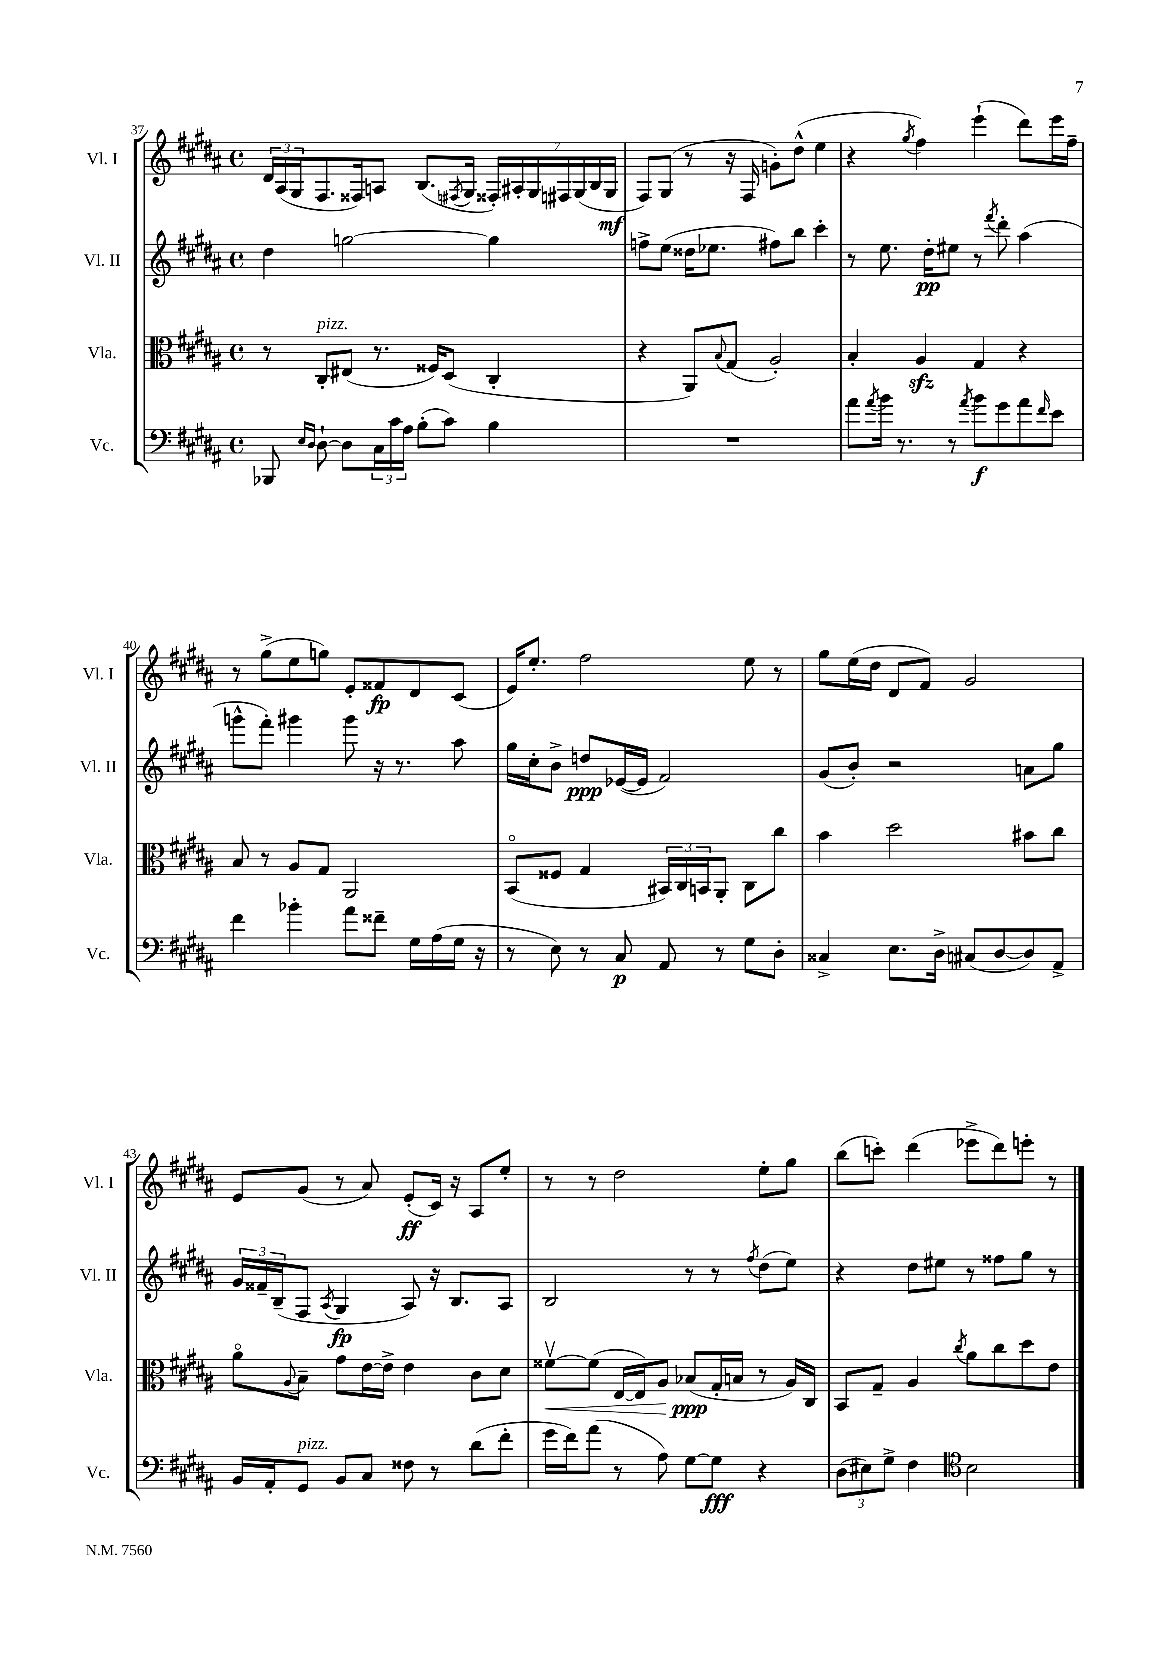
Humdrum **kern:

**kern	**kern	**kern	**kern
*staff4	*staff3	*staff2	*staff1
*clefF4	*clefC3	*clefG2	*clefG2
*k[f#c#g#d#a#]	*k[f#c#g#d#a#]	*k[f#c#g#d#a#]	*k[f#c#g#d#a#]
*M4/4	*M4/4	*M4/4	*M4/4
*met(c)	*met(c)	*met(c)	*met(c)
8BBB-	8r	4dd#	24d#
.	.	.	(24A#
.	.	.	24G#
16qqE	.	.	.
16qqD#	.	.	.
[8D#`	8C#'	.	8.F#
8D#]	(8E#	[2gg	.
.	.	.	16F##)
24C#	8.r	.	8A
24c#	.	.	.
24A#	.	.	.
(8B'	.	.	(8.B
.	16F##)	.	.
8c#)	(8D#	.	.
.	.	.	8qF#
.	.	.	16G#
4B	4C#'	4gg]	28F##')
.	.	.	28A#'
.	.	.	28G#
.	.	.	28F#
.	.	.	(28G#
.	.	.	28B
.	.	.	28G#
=	=	=	=
1r	4r	8ff^	8F#)
.	.	(8ee	(8G#
.	8AA#)	16dd##	8r
.	.	8.ee-	.
.	8qqB	.	.
.	(8G#	.	16r
.	.	.	16F#
.	2A#')	8ff#)	8g')
.	.	8bb	(8dd#^^
.	.	4ccc#'	4ee
=	=	=	=
8a#	4B'	8r	4r
8qa#	.	.	.
16b	.	8.ee	.
8.r	.	.	.
.	.	.	8qgg#
.	4A#	.	4ff#)
.	.	16dd#'	.
8r	.	8ee#	.
8qa#	.	.	.
8b	4G#	8r	(4eee`
.	.	8qfff#	.
8g#	.	8ddd#'	.
8a#	4r	(4aa#	8ddd#)
16qqf#	.	.	.
8e	.	.	16eee
.	.	.	16ff#~
=	=	=	=
4f#	8B	8ggg^^	8r
.	8r	8fff#')	(8gg#^
4b-'	8A#	4ggg#	8ee
.	8G#	.	8gg)
8a#	2AA#	8ggg#	8e'
8f##~	.	16r	8f##
.	.	8.r	.
16G#	.	.	8d#
(16A#	.	.	.
16G#	.	8aa#	(8c#
16r	.	.	.
=	=	=	=
8r	(8BBo	16gg#	16e)
.	.	16cc#'	8.ee'
8E)	8F##	8b^	.
8r	4G#	8dd	2ff#
8C#	.	([16e-	.
.	.	16e-]	.
8AA#	24BB#)	2f#)	.
.	24C#	.	.
.	24BB	.	.
8r	8AA#'	.	.
8G#	8C#	.	8ee
8D#'	8cc#	.	8r
=	=	=	=
4C##^	4b	(8g#	8gg#
.	.	8b')	(16ee
.	.	.	16dd#
8.E	2dd#	2r	8d#
.	.	.	8f#)
16D#^	.	.	.
(8C#	.	.	2g#
[8D#	.	.	.
8D#])	8b#	8a	.
8AA#^	8cc#	8gg#	.
=	=	=	=
16BB	8a#o	24g#	8e
.	.	24f##~	.
16AA#'	.	.	.
.	.	(24B~	.
.	8qqA#	.	.
8GG#	8B~	8F#	(8g#
.	.	8qA#	.
8BB	8g#	4G#	8r
8C#	[16e	.	8a#)
.	16e^]	.	.
8F##	4e	8A#)	(8e'
8r	.	16r	16c#)
.	.	8.B	16r
(8d#	8c#	.	8A#
8f#'	8d#	8A#	8ee'
=	=	=	=
16g#	[8f##v	2B	8r
16f#)	.	.	.
(8a#	(8f##]	.	8r
8r	[16E	.	2dd#
.	16E])	.	.
8A#)	8A#	.	.
[8G#	(8B-	8r	.
8G#]	16G#'	8r	.
.	16B	.	.
.	.	8qff#	.
4r	8r	(8dd#	8ee'
.	16A#)	8ee)	8gg#
.	16C#	.	.
=	=	=	=
(12D#	8BB	4r	(8bb
12E#)	.	.	.
.	8G#~	.	8ccc')
12G#^	.	.	.
4F#	4A#	8dd#	(4ddd#
.	.	8ee#	.
*clefC4	*	*	*
.	8qcc#	.	.
2B	8a#	8r	8eee-^
.	8cc#	8ff##	8ddd#)
.	8dd#	8gg#	8eee'
.	8e	8r	8r
==	==	==	==
*-	*-	*-	*-
